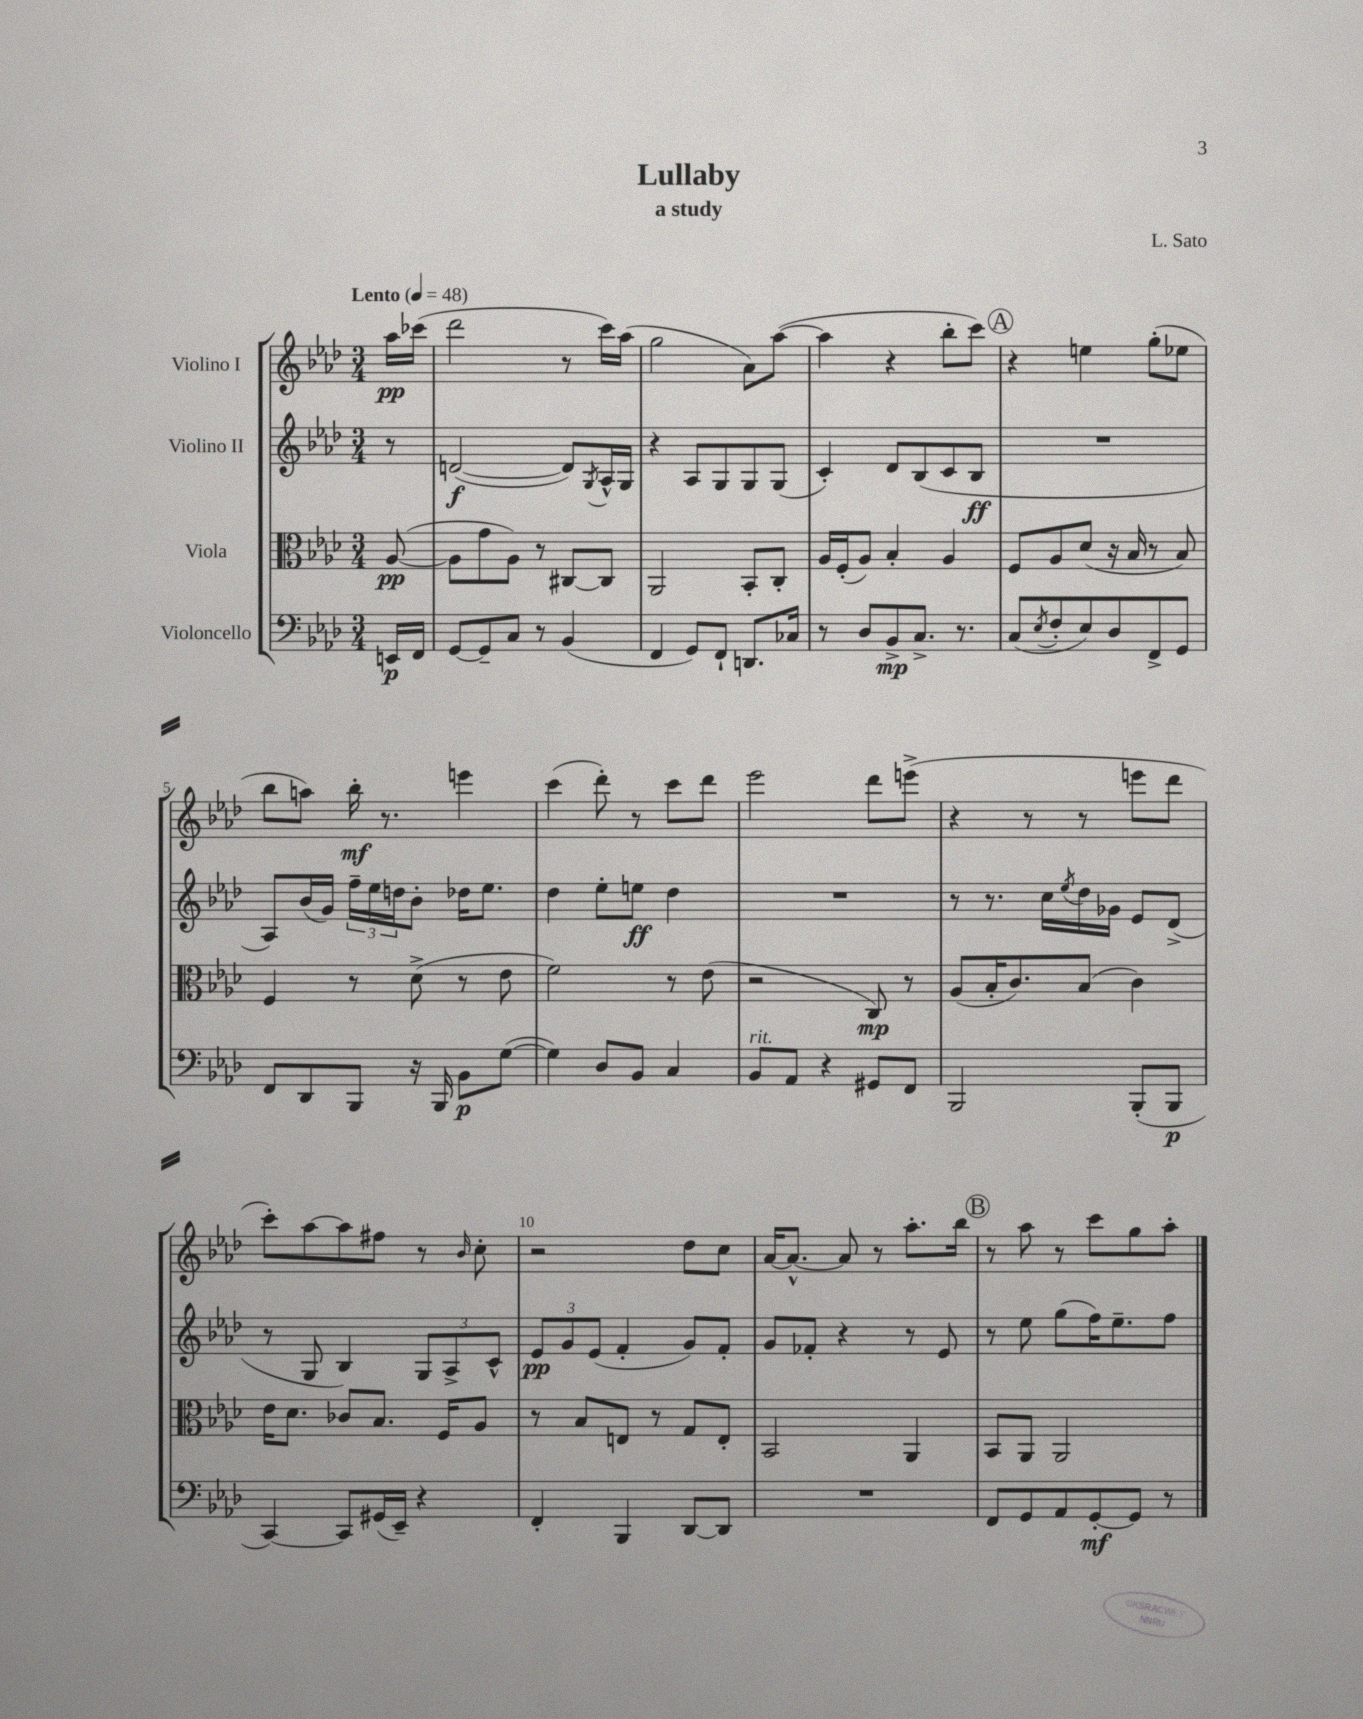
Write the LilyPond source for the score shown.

\header { title = "Lullaby" composer = "L. Sato" subtitle = "a study" }
<<
\new StaffGroup <<
\new Staff = "s0" \with { instrumentName = "Violino I" } {
    \clef treble \key aes \major \numericTimeSignature \time 3/4 \partial 8 \tempo "Lento" 4 = 48
    aes''16\pp ces'''16( |
    des'''2 r8 c'''16) aes''16( |
    g''2 aes'8) aes''8~( |
    aes''4 r4 bes''8-. c'''8) |
    \mark \markup { \circle "A" } r4 e''4 g''8-.( ees''8 |
    bes''8 a''8) bes''16-.\mf r8. e'''4 |
    c'''4( des'''8-.) r8 c'''8 des'''8 |
    ees'''2 des'''8 e'''8->( |
    r4 r8 r8 e'''8 des'''8 |
    c'''8-.) aes''8~ aes''8 fis''8 r8 \grace { bes'16 } c''8-. |
    r2 des''8 c''8 |
    aes'16~ aes'8.~-^ aes'8 r8 aes''8.-. bes''16 |
    \mark \markup { \circle "B" } r8 aes''8 r8 c'''8 g''8 aes''8-. \bar "|." |
}
\new Staff = "s1" \with { instrumentName = "Violino II" } {
    \clef treble \key aes \major \numericTimeSignature \time 3/4 \partial 8
    r8 |
    d'2~\f( d'8) \acciaccatura { g8 } aes16-^ g16 |
    r4 aes8 g8 g8 g8( |
    c'4-.) des'8 bes8( c'8 bes8\ff |
    \mark \markup { \circle "A" } R2. |
    aes8) bes'16( g'16) \tuplet 3/2 { f''16-- ees''16 d''16 } bes'8-. des''16 ees''8. |
    des''4 ees''8-. e''8\ff des''4 |
    R2. |
    r8 r8. c''16 \acciaccatura { ees''8 } des''16 ges'16 ees'8 des'8->( |
    r8 g8 bes4) \tuplet 3/2 { g8 aes8-> c'8-^ } |
    \tuplet 3/2 { ees'8\pp g'8 ees'8( } f'4-. g'8) f'8-. |
    g'8 fes'8-. r4 r8 ees'8 |
    \mark \markup { \circle "B" } r8 ees''8 g''8( f''16) ees''8.-- f''8 \bar "|." |
}
\new Staff = "s2" \with { instrumentName = "Viola" } {
    \clef alto \key aes \major \numericTimeSignature \time 3/4 \partial 8
    aes8~\pp( |
    aes8 g'8 aes8) r8 cis8~ cis8 |
    aes,2 bes,8-. c8-. |
    aes16 f16-.( aes8) bes4-. aes4 |
    \mark \markup { \circle "A" } f8 aes8 des'8( r16 bes16 r8 bes8) |
    f4 r8 des'8->( r8 ees'8 |
    f'2) r8 ees'8( |
    r2 c8\mp) r8 |
    aes8( bes16-. c'8.) bes8( c'4) |
    ees'16 des'8. ces'8 bes8. f16 aes8 |
    r8 bes8 e8 r8 g8 e8-. |
    bes,2 aes,4 |
    \mark \markup { \circle "B" } bes,8 aes,8 aes,2 \bar "|." |
}
\new Staff = "s3" \with { instrumentName = "Violoncello" } {
    \clef bass \key aes \major \numericTimeSignature \time 3/4 \partial 8
    e,16\p f,16 |
    g,8~ g,8-- c8 r8 bes,4( |
    f,4 g,8) f,8-! d,8. ces16 |
    r8 des8 bes,8->\mp c8.-> r8. |
    \mark \markup { \circle "A" } c8( \acciaccatura { ees8 } f8-. ees8) des8 f,8-> g,8 |
    f,8 des,8 bes,,8 r16 bes,,16 bes,8\p g8~( |
    g4) des8 bes,8 c4 |
    bes,8^\markup { \italic "rit." } aes,8 r4 gis,8 f,8 |
    bes,,2 bes,,8-.( bes,,8\p |
    c,4~) c,8 gis,16( ees,16--) r4 |
    f,4-. bes,,4 des,8~ des,8 |
    R2. |
    \mark \markup { \circle "B" } f,8 g,8 aes,8 g,8~-.\mf g,8 r8 \bar "|." |
}
>>
>>
\layout { \context { \Score \override BarNumber.break-visibility = ##(#f #t #t) barNumberVisibility = #(every-nth-bar-number-visible 5) } }
